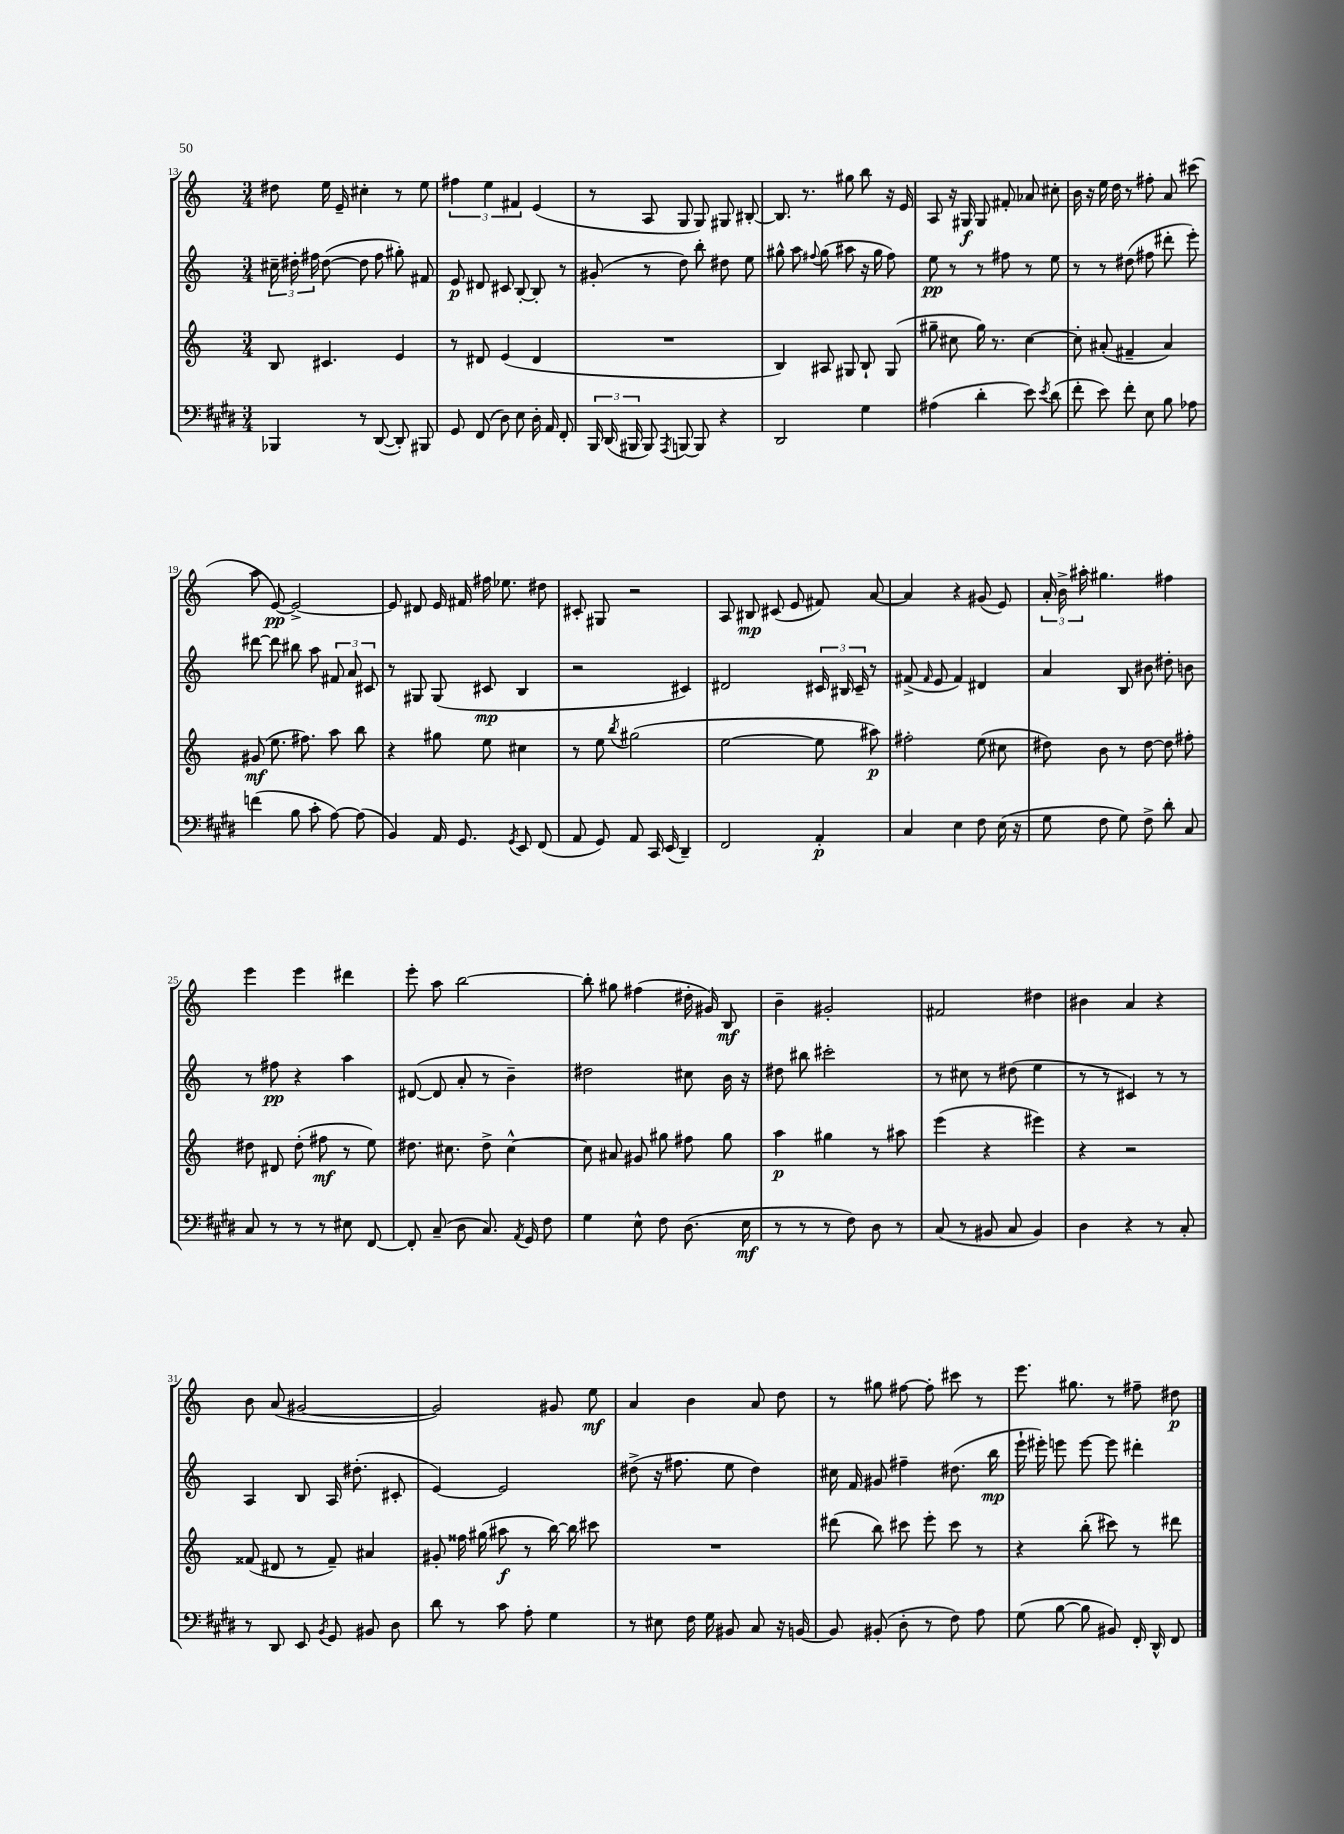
<<
\new StaffGroup <<
\new Staff = "s0" {
    \clef treble \key c \major \numericTimeSignature \time 3/4
    \autoBeamOff dis''8 e''16 e'16-- cis''4-. r8 e''8 |
    \tuplet 3/2 { fis''4 e''4 fis'4 } e'4( |
    r8 a8 g8 g8) gis8 bis8~-. |
    bis8. r8. gis''8 b''8 r16 e'16 |
    a8 r16 gis16\f gis8 fis'8-. aes'8 cis''8-. |
    b'16 r16 e''16 d''16 r8 fis''8-. a'8 cis'''8( |
    a''8 e'8~\pp) e'2~-> |
    e'8 dis'8 e'16 fis'16 fis''16 ees''8. dis''8 |
    cis'8-. gis8 r2 |
    a8 bis8\mp cis'8( e'8 fis'8) a'8~ |
    a'4 r4 gis'8( e'8) |
    \tuplet 3/2 { a'16-. b'16-> ais''16-. } gis''4. fis''4 |
    e'''4 e'''4 dis'''4 |
    e'''8-. a''8 b''2~ |
    b''8-. gis''8 fis''4( dis''16-. gis'16) b8\mf |
    b'4-- gis'2-. |
    fis'2 dis''4 |
    bis'4 a'4 r4 |
    b'8 a'8( gis'2~ |
    gis'2) gis'8 e''8\mf |
    a'4 b'4 a'8 d''8 |
    r8 gis''8 fis''8~ fis''8-. cis'''8 r8 |
    e'''8. gis''8. r8 fis''8-- dis''8\p \bar "|." |
}
\new Staff = "s1" {
    \clef treble \key c \major \numericTimeSignature \time 3/4
    \autoBeamOff \tuplet 3/2 { cis''16-- dis''16-. fis''16 } dis''8~( dis''8 fis''8 gis''8-.) fis'8 |
    e'8\p dis'8 cis'8 b8~-. b8-. r8 |
    gis'8-.( r8 d''8) b''8-. dis''8 e''8 |
    gis''8-^ a''8 \appoggiatura { fis''8 } gis''8( ais''8 r16 gis''16 fis''8) |
    e''8\pp r8 r8 fis''8 r8 e''8 |
    r8 r8 dis''8( fis''8 dis'''8-. e'''8-.) |
    dis'''8~ dis'''8 bis''8 a''8 \tuplet 3/2 { fis'8 a'8 cis'8 } |
    r8 gis8 gis8( cis'8\mp b4 |
    r2 cis'4) |
    dis'2 \tuplet 3/2 { cis'16 bis16 cis'16-- } r8 |
    fis'8->( \grace { fis'16 } e'8 fis'4) dis'4 |
    a'4 b8 bis'8 dis''8-. b'8 |
    r8 fis''8\pp r4 a''4 |
    dis'8~( dis'8 a'8-. r8 b'4--) |
    dis''2 cis''8 b'16 r16 |
    dis''8 bis''8 cis'''2-. |
    r8 cis''8 r8 dis''8( e''4 |
    r8 r8 cis'4) r8 r8 |
    a4 b8 a16 dis''8.-.( cis'8-. |
    e'4~) e'2 |
    dis''8->( r16 fis''8. e''8 dis''4) |
    cis''16 f'16 gis'8 fis''4-- dis''8.( b''16\mp |
    e'''16-! eis'''16-.) e'''8 e'''8~ e'''8 dis'''4-. \bar "|." |
}
\new Staff = "s2" {
    \clef treble \key c \major \numericTimeSignature \time 3/4
    \autoBeamOff b8 cis'4. e'4 |
    r8 dis'8 e'4( dis'4 |
    R2. |
    b4) ais8 gis8 b8-! gis8( |
    gis''8-- cis''8 gis''16) r8. cis''4~ |
    cis''8-. ais'8-.( fis'4-- ais'4) |
    gis'8\mf( e''8. fis''8.) a''8 b''8 |
    r4 gis''8 e''8 cis''4 |
    r8 e''8 \acciaccatura { b''8 } gis''2( |
    e''2~ e''8 ais''8\p) |
    fis''2-. e''8( cis''8 |
    dis''8) b'8 r8 dis''8~ dis''8 fis''8-. |
    dis''8 dis'8 dis''8-.( fis''8\mf r8 e''8) |
    dis''8. cis''8. dis''8-> cis''4~-^ |
    cis''8 ais'8 gis'8 gis''8 fis''8 gis''8 |
    a''4\p gis''4 r8 ais''8 |
    e'''4( r4 eis'''4) |
    r4 r2 |
    fisis'8( dis'8 r8 fisis'8--) ais'4 |
    gis'8-. fisis''16 gis''16( ais''8\f r8 b''16~) b''16 cis'''8 |
    R2. |
    dis'''8( b''8) cis'''8 e'''8-. cis'''8 r8 |
    r4 b''8-.( cis'''8) r8 dis'''8 \bar "|." |
}
\new Staff = "s3" {
    \clef bass \key e \major \numericTimeSignature \time 3/4
    \autoBeamOff bes,,4 r8 dis,8~( dis,8-.) bis,,8 |
    gis,8 fis,8( dis8) e8 dis16-. a,16 fis,8-. |
    \tuplet 3/2 { b,,16 dis,16( bis,,16 } bis,,8) \acciaccatura { a,,8 } b,,8~ b,,8 r4 |
    dis,2 gis4 |
    ais4( dis'4-. e'8) \acciaccatura { e'8 } dis'8( |
    fis'8-. e'8) fis'8-. e8 b8 aes8 |
    f'4( b8 cis'8-. a8~) a8( |
    b,4) a,16 gis,8. \acciaccatura { gis,8 } e,8 fis,8( |
    a,8 gis,8) a,8 cis,16 e,16( dis,4--) |
    fis,2 a,4-.\p |
    cis4 e4 fis8 e16( r16 |
    gis8 fis8 gis8) fis8-> dis'8-. cis8 |
    cis8 r8 r8 r8 eis8 fis,8~ |
    fis,8-. cis8--( dis8 cis8.) \acciaccatura { a,8 } gis,16 fis8 |
    gis4 e8-^ fis8 dis8.( e16\mf |
    r8 r8 r8 fis8) dis8 r8 |
    cis8( r8 bis,8 cis8 bis,4) |
    dis4 r4 r8 cis8-. |
    r8 dis,8 e,8 \acciaccatura { b,8 } gis,8 bis,8 dis8 |
    dis'8 r8 cis'8 a8-. gis4 |
    r8 eis8 fis16 gis16 bis,8 cis8 r16 b,16~ |
    b,8 bis,8-.( dis8-. r8 fis8) a8 |
    gis8( b8~ b8 bis,8) fis,16-. dis,16-^ fis,8 \bar "|." |
}
>>
>>
\layout { \context { \Score currentBarNumber = #13 } }
